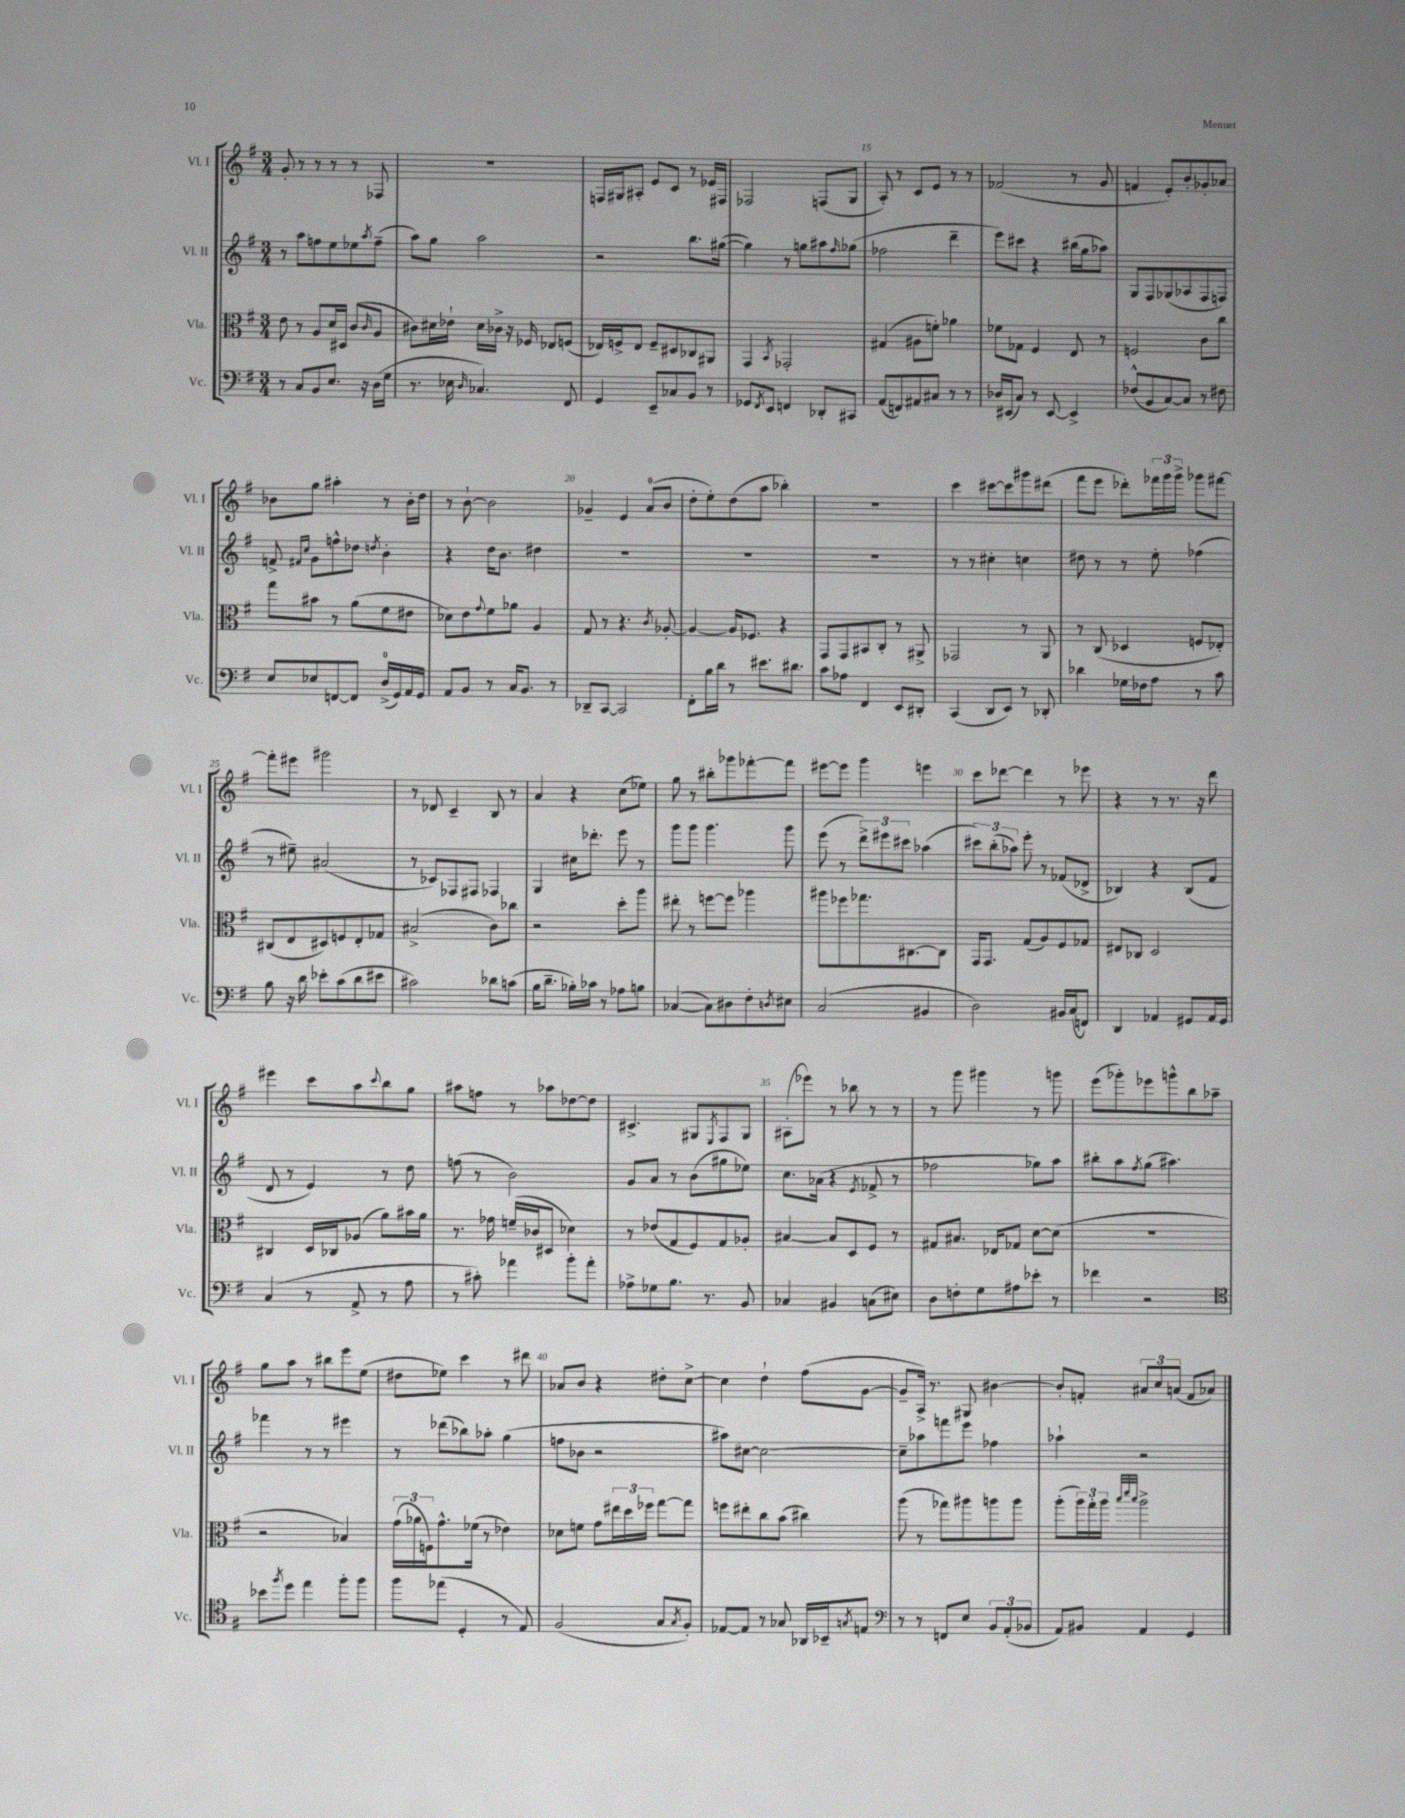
<<
\new StaffGroup <<
\new Staff = "s0" \with { instrumentName = "Vl. I" shortInstrumentName = "Vl. I" } {
    \clef treble \key g \major \numericTimeSignature \time 3/4
    g'8-. r8 r8 r8 r8 fes8 |
    R2. |
    f16 gis16 ais8-. e'8 c'8 r8 ees'16 fis16 |
    fes2 f8( g8 |
    a8-.) r8 c'8 e'8 r8 r8 |
    fes'2( r8 g'8 |
    f'4 e'8-.) b'8-. ges'8-. aes'8 |
    bes'8 g''8 ais''4-. r8 bes'16-. d''16 |
    r8 b'8~-! b'2 |
    ges'4-- e'4 a'8-0( b'8 |
    d''8-. e''8-.) d''8( a''8 bes''4-.) |
    R2. |
    c'''4 cis'''8~ cis'''8 gis'''8 dis'''8( |
    fis'''8 e'''8 des'''8-.) \tuplet 3/2 { fes'''16 g'''16 g'''16-> } ges'''8 fis'''8~ |
    fis'''8-. eis'''8 gis'''2 |
    r8 des'8 c'4-- b8 r8 |
    a'4 r4 c''8( ees''8) |
    g''8 r8 bis''8-. ges'''8 fes'''8~-. fes'''8 |
    eis'''8~ eis'''8 g'''4 e'''4 |
    c'''8 des'''8~ des'''4 r8 ees'''8 |
    r4 r8 r8. r16 d'''8 |
    eis'''4 c'''8 a''8 \appoggiatura { c'''8 } b''8 g''8 |
    ais''8 f''8 r8 aes''8 des''8~ des''8 |
    cis'4.-> gis8 \acciaccatura { e8 } fis8 gis8 |
    ais8-.( ees'''8) r8 bes''8 r8 r8 |
    r8 g'''8 gis'''4 r8 g'''8 |
    e'''8( ges'''8-.) ees'''8 g'''8-^ b''8 aes''8-- |
    g''8 a''8 r8 bis''8 e'''8 e''8( |
    dis''8 ees''8) c'''4 r8 dis'''8 |
    aes'8 b'8 r4 dis''8-. c''8~-> |
    c''4 d''4-! fis''8( g'8~ |
    g'8-- a16->) r8. gis8 bis'4~ |
    bis'8-. f'8-. \tuplet 3/2 { ais'8 c''8 a'8( } f'8 aes'8) \bar "|." |
}
\new Staff = "s1" \with { instrumentName = "Vl. II" shortInstrumentName = "Vl. II" } {
    \clef treble \key g \major \numericTimeSignature \time 3/4
    r8 a''8 f''8 e''8 ees''8 \acciaccatura { a''8 } f''8--( |
    a''8) g''8 a''2 |
    r2 b''8. gis''16~( |
    gis''4) r8 g''8 ais''8 \grace { fis''16 } ges''8( |
    fes''2 d'''4-- |
    e'''8) cis'''8 r4 bis''16( g''16 aes''8) |
    g8 fis8 ges8( aes8 fis8 f8) |
    f'8-> \grace { fis'16 c''16 } g'8 f''8-^ des''8 \acciaccatura { d''8 } b'4-. |
    r4 d''16 b'8. dis''4 |
    R2. |
    R2. |
    R2. |
    r8 r8 cis''4-. c''4 |
    dis''8 r8 r8 e''8-. fes''4( |
    r8 eis''8--) ais'2( |
    r8 ces'8) fes8 fis8 fes4 |
    g4 cis''16 des'''8.-. e'''8 r8 |
    g'''8 g'''8 g'''4. g'''8 |
    e'''8( r8 \tuplet 3/2 { d'''8->) eis'''8 cis'''8 } aes''4( |
    \tuplet 3/2 { cis'''8) b''8-.( aes''8) } e'''8-. r8 fes'8( des'8-> |
    bes4) r4 bes8( fis'8 |
    d'8 r8 e'4) r8 d''8 |
    f''8( r8 b'2) |
    g'8 a'8 r8 b'8( gis''8 ees''8) |
    c''8. aes'16( r4 \acciaccatura { e'8 } fes'8-> r8 |
    fes''2 ges''8) a''8 |
    bis''8-. a''8 \acciaccatura { fis''8 } g''8( ais''4.) |
    fes'''4 r8 r8 eis'''4 |
    r8 des'''8( bes''8) aes''8-. g''4( |
    f''8 bes'8 r2 |
    ais''8) cis''8~ cis''2~ |
    cis''8-- aes''8 f'''8 e'''8 fes''4 |
    aes''4-! r2 \bar "|." |
}
\new Staff = "s2" \with { instrumentName = "Vla." shortInstrumentName = "Vla." } {
    \clef alto \key g \major \numericTimeSignature \time 3/4
    e'8 r8 a8 d'16 dis16 c'8( \grace { c'16 } a8 |
    cis'8) dis'16 ees'16-! dis'16 ces'16-> r16 fes16 ees8 f8( |
    ees16) f16-> ees8 f8-- dis8 ces8 ais,8 |
    g,4 \acciaccatura { b,8 } ges,2-. |
    gis4( ais8 f'8-.) aes'4 |
    fes'8 ges8 fis4 e8 r8 |
    f2 c'8 c''8 |
    g''8 bis'8 r8 a'8( fis'8 eis'8 |
    des'8) e'8 \appoggiatura { g'8 } fis'8 aes'8 a4 |
    g8 r8 r4. \acciaccatura { c'8 } aes8~-. |
    aes4~ aes16 fes8. r4 |
    g,8 g,8 bis,8 c8-. r8 ais,8-> |
    ges,2 r8 a,8 |
    r8 c8( des4 f8 ees8-.) |
    cis8( e8 dis8) f8 e8-. ges8 |
    bis2->( c'8) ces''8 |
    r2 d''8-. a''8 |
    eis''8-. r8 f''8~ f''8 aes''4 |
    ais''8 fes''8 ges''8. cis8.~ cis8 |
    g,16 g,8. g8( a8) fis8 ges8 |
    eis8 ces8 d2 |
    cis4 d16 ces16 aes8( a'8) bis'16 a'16 |
    r8. ges'16 f'16--( ces'16 dis8 des'4) |
    r8 ees'8( g8 fis8) g8 aes8-. |
    bis4~ bis8 d8 fis8 r8 |
    gis8 bis8. ees16 ges8 d'8~ d'8( |
    R2. |
    r2 bes4) |
    \tuplet 3/2 { g'16( aes'16 f16) } g'8.-^ fes'16( r8 ees'4) |
    des'8 f'8 g'8 \tuplet 3/2 { eis''16 d''16 fes''16 } g''8~ g''8 |
    f''8 eis''8-. c''8 b'8( cis''4) |
    a''8( r8 ges''8) ais''8 a''8 a''8 |
    a''8-.( \tuplet 3/2 { a''16) g''16-. a''16 } \grace { b''32 d'''32 b''32 } a''2-> \bar "|." |
}
\new Staff = "s3" \with { instrumentName = "Vc." shortInstrumentName = "Vc." } {
    \clef bass \key g \major \numericTimeSignature \time 3/4
    r8 c8 b,8 e8. r16 d16( g16 |
    r8. ees16 \grace { d16 } ces4.) fis,8 |
    g,4 e,8-- ces8 b,8 r8 |
    ges,8 \acciaccatura { fis,8 } e,8 f,4 des,8-. cis,8 |
    a,8( f,8) ais,8 cis8 r8 r8 |
    des16 eis,16( c8) r8 eis,8~ eis,4-> |
    fes8-^( b,8 c8~) c8 r8 fis8 |
    e8 ees8 f,8~ f,8 d16-0->( g,16) a,16 g,16 |
    a,8 b,8 r8 c16 b,8. r8 |
    des,8-- c,8~ c,2 |
    fis,8-. b16 d'16 r8 eis'8. dis'8. |
    c'8 aes8 fis,4 e,8 dis,8-. |
    c,4( d,8 e,8) r8 des,8-. |
    des'4 ges16 fes16 a8 r8 c'8 |
    b8 r16 d'16 ees'8-. c'8( d'8 eis'8 |
    cis'2) des'8 c'8( |
    b16 d'8.-- bes16-.) ces'16 r8 aes8 b8 |
    ces4~( ces8) dis8 fis8-. \acciaccatura { d8 } eis8 |
    c2( bis,4 |
    d2) bis,16 c16( f,8) |
    d,4 aes,4 gis,8 aes,16 gis,16 |
    c4( r8 a,8-> r8 a8 |
    r8 cis'8-.) aes'4 b'8-. aes'8-. |
    aes8-> ges8 b8. r8. b,8 |
    ces4 bis,4 c8( eis8) |
    d8 f8-. g8 ais8 ees'8-. r8 |
    fes'4 r2 |
    \clef tenor bes'8 \acciaccatura { fis''8 } d''8 e''4 fis''8-. fis''8 |
    fis''8 ees''8( d4-. r8 e8) |
    fis2( g8 \acciaccatura { g8 } fis8-.) |
    ees8~ ees8 r8 ges8 aes,16 bes,16-- \acciaccatura { g8 } e8 |
    \clef bass r8 r8 f,8 e8 \tuplet 3/2 { b,8 a,8-.( bes,8 } |
    a,8) bis,8 a,4 g,4 \bar "|." |
}
>>
>>
\layout { \context { \Score currentBarNumber = #11 \override BarNumber.break-visibility = ##(#f #t #t) barNumberVisibility = #(every-nth-bar-number-visible 5) } }
